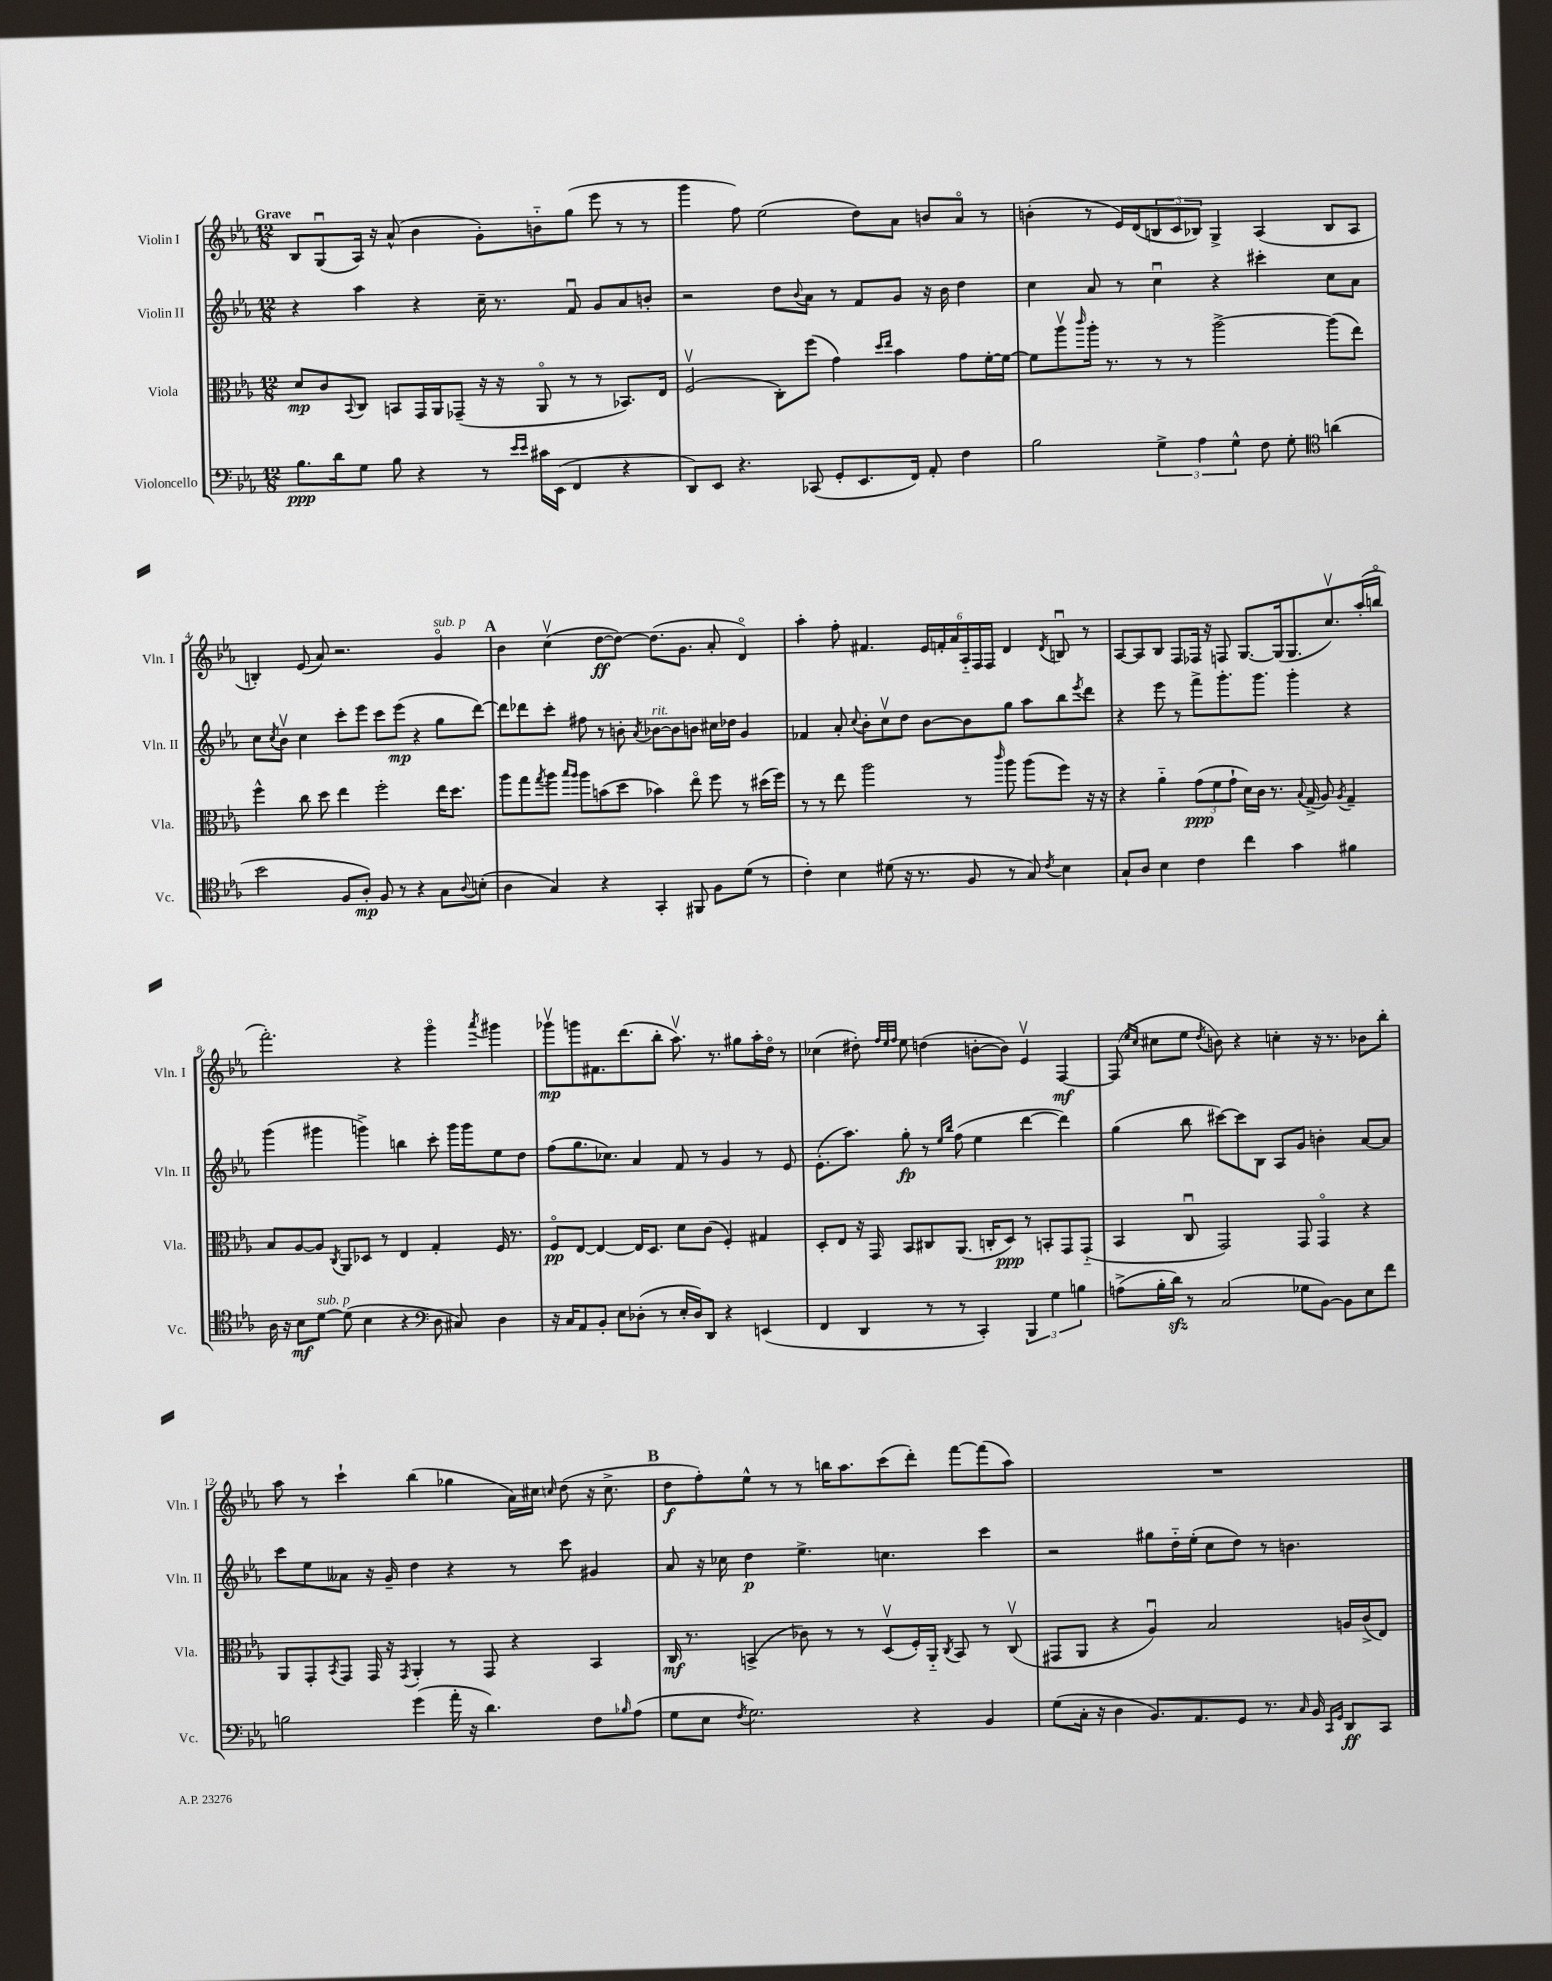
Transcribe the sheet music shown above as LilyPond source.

<<
\new StaffGroup <<
\new Staff = "s0" \with { instrumentName = "Violin I" shortInstrumentName = "Vln. I" } {
    \clef treble \key ees \major \numericTimeSignature \time 12/8 \tempo "Grave"
    bes8 g8\downbow( aes16) r16 aes'8-^( bes'4 g'8-.) b'8-_ g''8( ees'''8 r8 r8 |
    g'''4 f''8) ees''2( d''8) aes'8 b'8 aes'8\flageolet r8 |
    b'4-.( r8 ees'16) d'16( \tuplet 3/2 { b8 c'8 bes8) } g4-> aes4( bes8 aes8 |
    b4-.) ees'8( aes'8) r2. g'4\flageolet^\markup { \italic "sub. p" } |
    \mark \markup { \bold "A" } bes'4 c''4\upbow( d''8~\ff d''8~) d''8.( g'8. aes'8-. d'4\flageolet) |
    aes''4-. f''8-. fis'4. \tuplet 6/4 { ees'16 f'16-. aes'16 aes16-_ f16 f16 } d'4 \acciaccatura { d'8 } b8\downbow r8 |
    aes8~ aes8 bes8 f8 fes16 r16 f8 g8.~ g16( g8. c''8.\upbow) aes''16-.( b''16\flageolet |
    f'''2.-.) r4 g'''4\flageolet \acciaccatura { aes'''8 } gis'''4 |
    ges'''8\upbow\mp g'''8 fis'8. d'''8.( bes''8-. aes''8.\upbow) r8. gis''8 aes''16-. d''16\flageolet r8 |
    ces''4( dis''8-.) \grace { f''32 ees''32 f''32 } ees''8 d''4( b'8~-. b'8) ees'4\upbow f4~\mf |
    f8( \grace { ees''16 c''16 } cis''8 ees''8 \acciaccatura { d''8 } b'8) r4 c''4-. r16 r8. bes'8 bes''8-. |
    aes''8 r8 c'''4-! bes''4( ges''4 aes'16) cis''16 \grace { c''16 } d''8( r16 c''8.-> |
    \mark \markup { \bold "B" } d''8\f f''8-.) ees''8-^ r8 r8 b''16 aes''8. c'''8( d'''8-.) f'''8~ f'''8( aes''8) |
    R1. \bar "|." |
}
\new Staff = "s1" \with { instrumentName = "Violin II" shortInstrumentName = "Vln. II" } {
    \clef treble \key ees \major \numericTimeSignature \time 12/8
    r4 aes''4 r4 c''16-- r8. f'8\downbow g'8 aes'8 b'8-. |
    r2 d''8 \appoggiatura { bes'8 } aes'8 r8 f'8 g'8 r16 bes'16 d''4 |
    c''4 aes'8 r8 c''4\downbow r4 cis'''4-. c''8 aes'8 |
    c''8 \acciaccatura { c''8 } bes'8\upbow c''4 c'''8-. ees'''8 c'''8 ees'''8\mp( r4 g''8 d'''8~) |
    \mark \markup { \bold "A" } d'''8 des'''8 c'''8-. fis''8 r8 b'8-. \acciaccatura { aes'8 } bes'8~^\markup { \italic "rit." } bes'8 b'8 cis''16 des''16 g'4 |
    fes'4 aes'8-. \appoggiatura { c''8 } bes'8-. c''8\upbow d''8 bes'8~ bes'8 g''8 aes''8 bes''8 \acciaccatura { ees'''8 } d'''8 |
    r4 ees'''8 r8 f'''8-> g'''8.-. g'''8. g'''4-. r4 |
    g'''4( gis'''4 g'''4->) b''4 c'''8-. g'''16 g'''16 ees''8 d''8 |
    f''8( g''8. ces''8.) aes'4 f'8 r8 g'4 r8 ees'8 |
    ees'8.-.( aes''8.) g''8-.\fp r8 \grace { ees''16 bes''16 } f''8( ees''4 d'''4~ d'''4) |
    g''4( bes''8 cis'''8~) cis'''8 bes8 aes8 g'8 b'4-. aes'8~ aes'8 |
    c'''8 ees''8 aeses'8 r16 g'16-- d''4 r4 r8 c'''8 gis'4 |
    \mark \markup { \bold "B" } aes'8 r16 ces''16 d''4\p ees''4.-> c''4. c'''4 |
    r2 gis''8 d''16-_ ees''16-.( c''8 d''8) r8 b'4. \bar "|." |
}
\new Staff = "s2" \with { instrumentName = "Viola" shortInstrumentName = "Vla." } {
    \clef alto \key ees \major \numericTimeSignature \time 12/8
    d'8\mp c'8 \appoggiatura { bes,8 } c8 b,8 g,16 aes,16 ges,8--( r16 r16 aes,8\flageolet r8 r8 bes,8.) ees16 |
    f2\upbow( c8-.) f''8( g'4) \grace { d''16 ees''16 } bes'4 g'8 f'16~-. f'16~ |
    f'8 aes''8\upbow \grace { c'''16 } aes''16-. r8. r8 r8 aes''2~-> aes''8( ees''8) |
    f''4-^ c''8 d''8 ees''4 f''2-. ees''16 d''8. |
    \mark \markup { \bold "A" } aes''8 g''8 \acciaccatura { g''8 } aes''8 \grace { bes''16 aes''16 } aes''8 b'8( d''8 bes'4) ees''8\flageolet f''8 r8 dis''16( f''16) |
    r8 r8 ees''8 aes''2 r8 \grace { c'''16 } aes''8 aes''8( f''8) r16 r16 |
    r4 aes'4-_ \tuplet 3/2 { g'8\ppp( f'8 g'8-! } d'16) c'16 r8. \appoggiatura { bes8 } g16->( aes8) \acciaccatura { aes8 } g4-- |
    bes8 aes8~ aes8 \acciaccatura { c8 } aes,8 des8 r8 ees4 g4-. f16 r8. |
    f8\flageolet\pp ees8~ ees4~ ees16 d8. d'8 c'8( f4-.) gis4 |
    d8-. ees8 r16 g,16 bes,8 cis8 aes,8.( c16-. d8\ppp) r8 b,8-. g,8 g,8-_( |
    bes,4 c8\downbow g,2) g,8 g,4\flageolet r4 |
    aes,8 g,8-. \acciaccatura { bes,8 } g,8 g,16 r16 \acciaccatura { g,8 } aes,4-. r8 g,8 r4 bes,4 |
    \mark \markup { \bold "B" } c16\mf r8. b,4->( ces'8) r8 r8 d8\upbow( f16-.) aes,16-_ \acciaccatura { c8 } b,8 r8 c8\upbow( |
    gis,8 aes,8 r4 aes4\downbow) bes2 a16 c'16->( ees8) \bar "|." |
}
\new Staff = "s3" \with { instrumentName = "Violoncello" shortInstrumentName = "Vc." } {
    \clef bass \key ees \major \numericTimeSignature \time 12/8
    bes8.\ppp d'16 g8 bes8 r4 r8 \grace { ees'16 ees'16 } cis'16 ees,16( f,4 r4 |
    d,8) ees,8 r4. ces,8( g,8-. ees,8. f,16) aes,8-. f4 |
    bes2 \tuplet 3/2 { g4-> aes4 g4-^ } f8 g8-. \clef tenor a'4( |
    bes'2 f8 aes8-.\mp) f8 r8 r4 g8 \appoggiatura { aes8 } b8-.( |
    \mark \markup { \bold "A" } aes4 g4) r4 g,4-. fis,8 f8 d'8( r8 |
    c'4-.) bes4 dis'8( r16 r8. f8 r8 g8) \acciaccatura { c'8 } bes4 |
    g8-! aes8 bes4 c'4 c''4 g'4 fis'4 |
    aes16 r16 bes8\mf d'8~^\markup { \italic "sub. p" } d'8( bes4 r4 \clef bass d8 cis8) d4 |
    r16 c16 aes,8 bes,8-. ees8 des8-.( r8 ees16-. des16) d,8 r4 e,4( |
    f,4 d,4 r8 r8 c,4-.) \tuplet 3/2 { bes,,4 g4 b4 } |
    a8->( bes16-. d'16\sfz) r8 c2( ges8 bes,8~) bes,8 ees8 f'8 |
    b2 g'4( aes'16-. r16 d'4.) f8 \grace { bes16 } aes8( |
    \mark \markup { \bold "B" } g8 ees8 \acciaccatura { f8 } g2.) r4 bes,4 |
    g8( c16-. r16 d4 bes,8.) aes,8. g,8 r8. \grace { c16 } bes,16 \grace { c,16 g,16 } d,8\ff c,8 \bar "|." |
}
>>
>>
